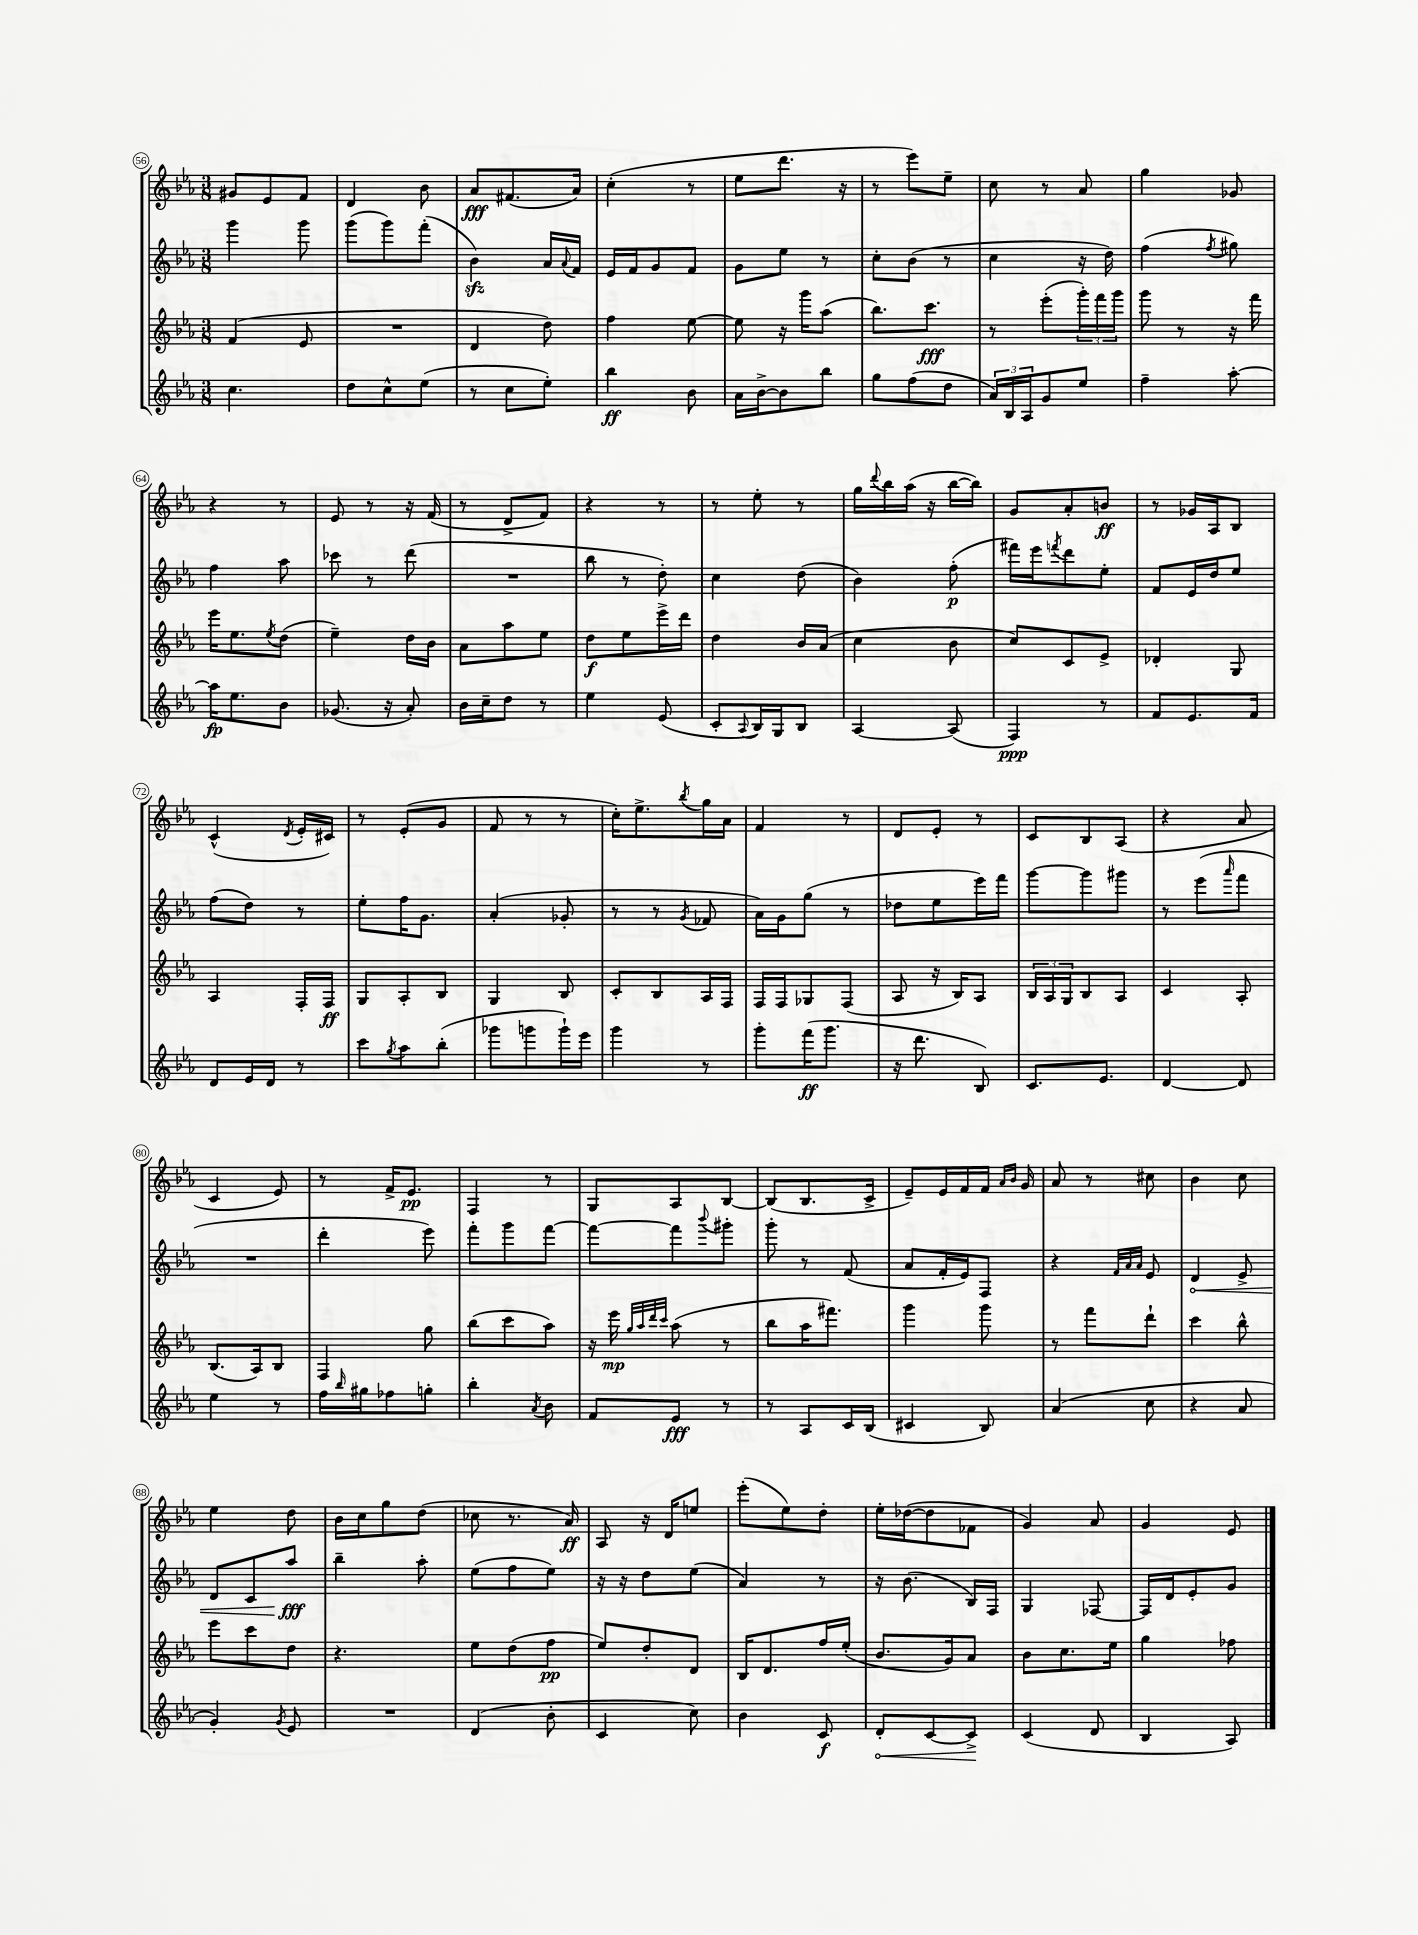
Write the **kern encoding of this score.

**kern	**kern	**kern	**kern
*staff4	*staff3	*staff2	*staff1
*clefG2	*clefG2	*clefG2	*clefG2
*k[b-e-a-]	*k[b-e-a-]	*k[b-e-a-]	*k[b-e-a-]
*M3/8	*M3/8	*M3/8	*M3/8
4.cc	(4f	4ggg	8g#
.	.	.	8e-
.	8e-	8ggg	8f
=	=	=	=
8dd	4.r	(8ggg	4d
8cc^^	.	8ggg)	.
(8ee-	.	(8fff'	8b-
=	=	=	=
8r	4d	4b-)	8a-
8cc	.	.	(8.f#
8ee-')	8dd)	16a-	.
.	.	8qqa-	.
.	.	16f	16a-)
=	=	=	=
4bb-	4ff	16e-	(4cc'
.	.	16f	.
.	.	8g	.
8b-	[8ee-	8f	8r
=	=	=	=
16a-	8ee-]	8g	8ee-
[16b-^	.	.	.
8b-]	16r	8ee-	8.ddd
.	16ggg	.	.
8bb-	(8aa-	8r	.
.	.	.	16r
=	=	=	=
8gg	8.bb-)	8cc'	8r
(8ff	.	(8b-	8eee-)
.	8.ccc	.	.
8dd	.	8r	8ee-~
=	=	=	=
24a-)	8r	4cc	8cc
24B-	.	.	.
24A-	.	.	.
8g	(8eee-'	.	8r
8ee-	24ggg')	16r	8a-
.	24fff	.	.
.	.	16dd)	.
.	24ggg	.	.
=	=	=	=
4ff~	8ggg	(4ff	4gg
.	8r	.	.
.	.	8qff	.
[8aa-'	16r	8gg#)	8g-
.	16fff	.	.
=	=	=	=
16aa-]	16eee-	4ff	4r
8.ee-	8.ee-	.	.
.	8qee-	.	.
8b-	(8dd	8aa-	8r
=	=	=	=
(8.g-	4ee-~)	8ccc-	8e-
.	.	8r	8r
16r	.	.	.
8a-')	16dd	(8ddd	16r
.	16b-	.	(16f
=	=	=	=
16b-	8a-	4.r	8r
16cc~	.	.	.
8dd	8aa-	.	8d^
8r	8ee-	.	8f)
=	=	=	=
4ee-	8dd	8bb-	4r
.	8ee-	8r	.
(8e-	16eee-^	8dd')	8r
.	16ddd	.	.
=	=	=	=
8c'	4dd	4cc	8r
8qqA-	.	.	.
16B-)	.	.	8ee-'
16G	.	.	.
8B-	16b-	(8dd	8r
.	(16a-	.	.
=	=	=	=
[4A-	4cc	4b-)	16gg
.	.	.	8qqddd
.	.	.	16bb-
.	.	.	(16aa-
.	.	.	16r
(8A-]	8b-	(8ff'	[16bb-
.	.	.	16bb-])
=	=	=	=
4F)	8cc)	16fff#)	8g
.	.	16eee-	.
.	.	8qfff	.
.	8c	8ddd	8a-'
8r	8e-^	8ee-'	8b
=	=	=	=
8f	4d-'	8f	8r
8.e-	.	16e-	16g-
.	.	16dd	16A-
.	8G	8ee-	8B-
16f	.	.	.
=	=	=	=
8d	4A-	(8ff	(4c^^
16e-	.	8dd)	.
16d	.	.	.
.	.	.	8qd
8r	16F'	8r	16e-'
.	16F	.	16c#)
=	=	=	=
8ccc	8G	8ee-'	8r
8qgg	.	.	.
8aa-	8A-'	16ff	(8e-'
.	.	8.g	.
(8bb-'	8B-	.	8g
=	=	=	=
8ggg-	4G	(4a-'	8f
8ggg	.	.	8r
16ggg`)	8B-	8g-'	8r
16eee-	.	.	.
=	=	=	=
4ggg	8c'	8r	16cc')
.	.	.	8.ee-^
.	8B-	8r	.
.	.	8qg	8qbb-
8r	16A-	8f-	16gg
.	16F	.	16a-
=	=	=	=
8ggg'	16F	16a-)	4f
.	16F	16g	.
(16fff	8G-	(8gg	.
8.ggg	.	.	.
.	(8F	8r	8r
=	=	=	=
16r	8A-	8dd-	8d
8.ddd	.	.	.
.	16r	8ee-	8e-'
.	16B-)	.	.
8B-)	8A-	16eee-)	8r
.	.	16fff	.
=	=	=	=
8.c	24B-	[8ggg	8c
.	24A-	.	.
.	24G	.	.
.	8B-	8ggg]	8B-
8.e-	.	.	.
.	8A-	8ggg#	(8A-
=	=	=	=
[4d	4c	8r	4r
.	.	(8eee-	.
.	.	16qqaaa-	.
8d]	8A-'	8fff	8a-
=	=	=	=
4ee-	(8.B-	4.r	4c
.	16A-)	.	.
8r	8B-	.	8e-)
=	=	=	=
16ff	4F	4ddd'	8r
16qqbb-	.	.	.
16gg#	.	.	.
8ff-	.	.	16f^
.	.	.	8.e-
8gg'	8gg	8eee-)	.
=	=	=	=
4bb-'	(8bb-	8fff'	4F
.	8ccc	8ggg	.
8qa-	.	.	.
8b-	8aa-)	[8fff	8r
=	=	=	=
8f	16r	8fff_	8G
.	16eee-	.	.
.	32qqgg	.	.
.	32qqaa-	.	.
.	32qqddd	.	.
.	32qqccc	.	.
8e-	(8aa-	8fff]	8A-
.	.	8qqbbb-	.
8r	8r	8ggg#'	[8B-
=	=	=	=
8r	8bb-	8ggg'	(8B-]
8A-	16aa-	8r	8.B-
.	8.fff#)	.	.
16c	.	(8f	.
(16B-	.	.	16c^
=	=	=	=
4c#	4ggg	8a-	8e-~)
.	.	16f'	16e-
.	.	16e-)	16f
8B-)	8ggg	8F	16f
.	.	.	16qqa-
.	.	.	16qqb-
.	.	.	16g
=	=	=	=
(4a-	8r	4r	8a-
.	8fff	.	8r
.	.	32qqf	.
.	.	32qqa-	.
.	.	32qqa-	.
8cc	8ddd`	8e-	8cc#
=	=	=	=
4r	4ccc	4d	4b-
8a-	8bb-^^	8e-^	8cc
=	=	=	=
4g')	8eee-	8d	4ee-
.	8ccc	8c	.
8qg	.	.	.
8e-	8dd	8aa-	8dd
=	=	=	=
4.r	4.r	4bb-~	16b-
.	.	.	16cc
.	.	.	8gg
.	.	8aa-'	(8dd
=	=	=	=
(4d	8ee-	(8ee-	8cc-
.	(8dd	8ff	8.r
8b-'	8ff	8ee-)	.
.	.	.	16a-)
=	=	=	=
4c	8ee-)	16r	8A-
.	.	16r	.
.	8dd'	8dd	16r
.	.	.	16d
8cc)	8d	(8ee-	8ee
=	=	=	=
4b-	16B-	4a-)	(8eee-'
.	8.d	.	.
.	.	.	8ee-)
8c	16ff	8r	8dd'
.	(16ee-'	.	.
=	=	=	=
8d'	8.b-	16r	16ee-'
.	.	(8.b-	([16dd-
[8c	.	.	8dd-]
.	16g)	.	.
8c^]	8a-	16B-)	8f-
.	.	16F	.
=	=	=	=
(4c	8b-	4G	4g)
.	8.cc	.	.
8d	.	[8F-	8a-
.	16ee-	.	.
=	=	=	=
4B-	4gg	16F-]	4g
.	.	16d	.
.	.	8e-'	.
8A-)	8ff-	8g	8e-
==	==	==	==
*-	*-	*-	*-
